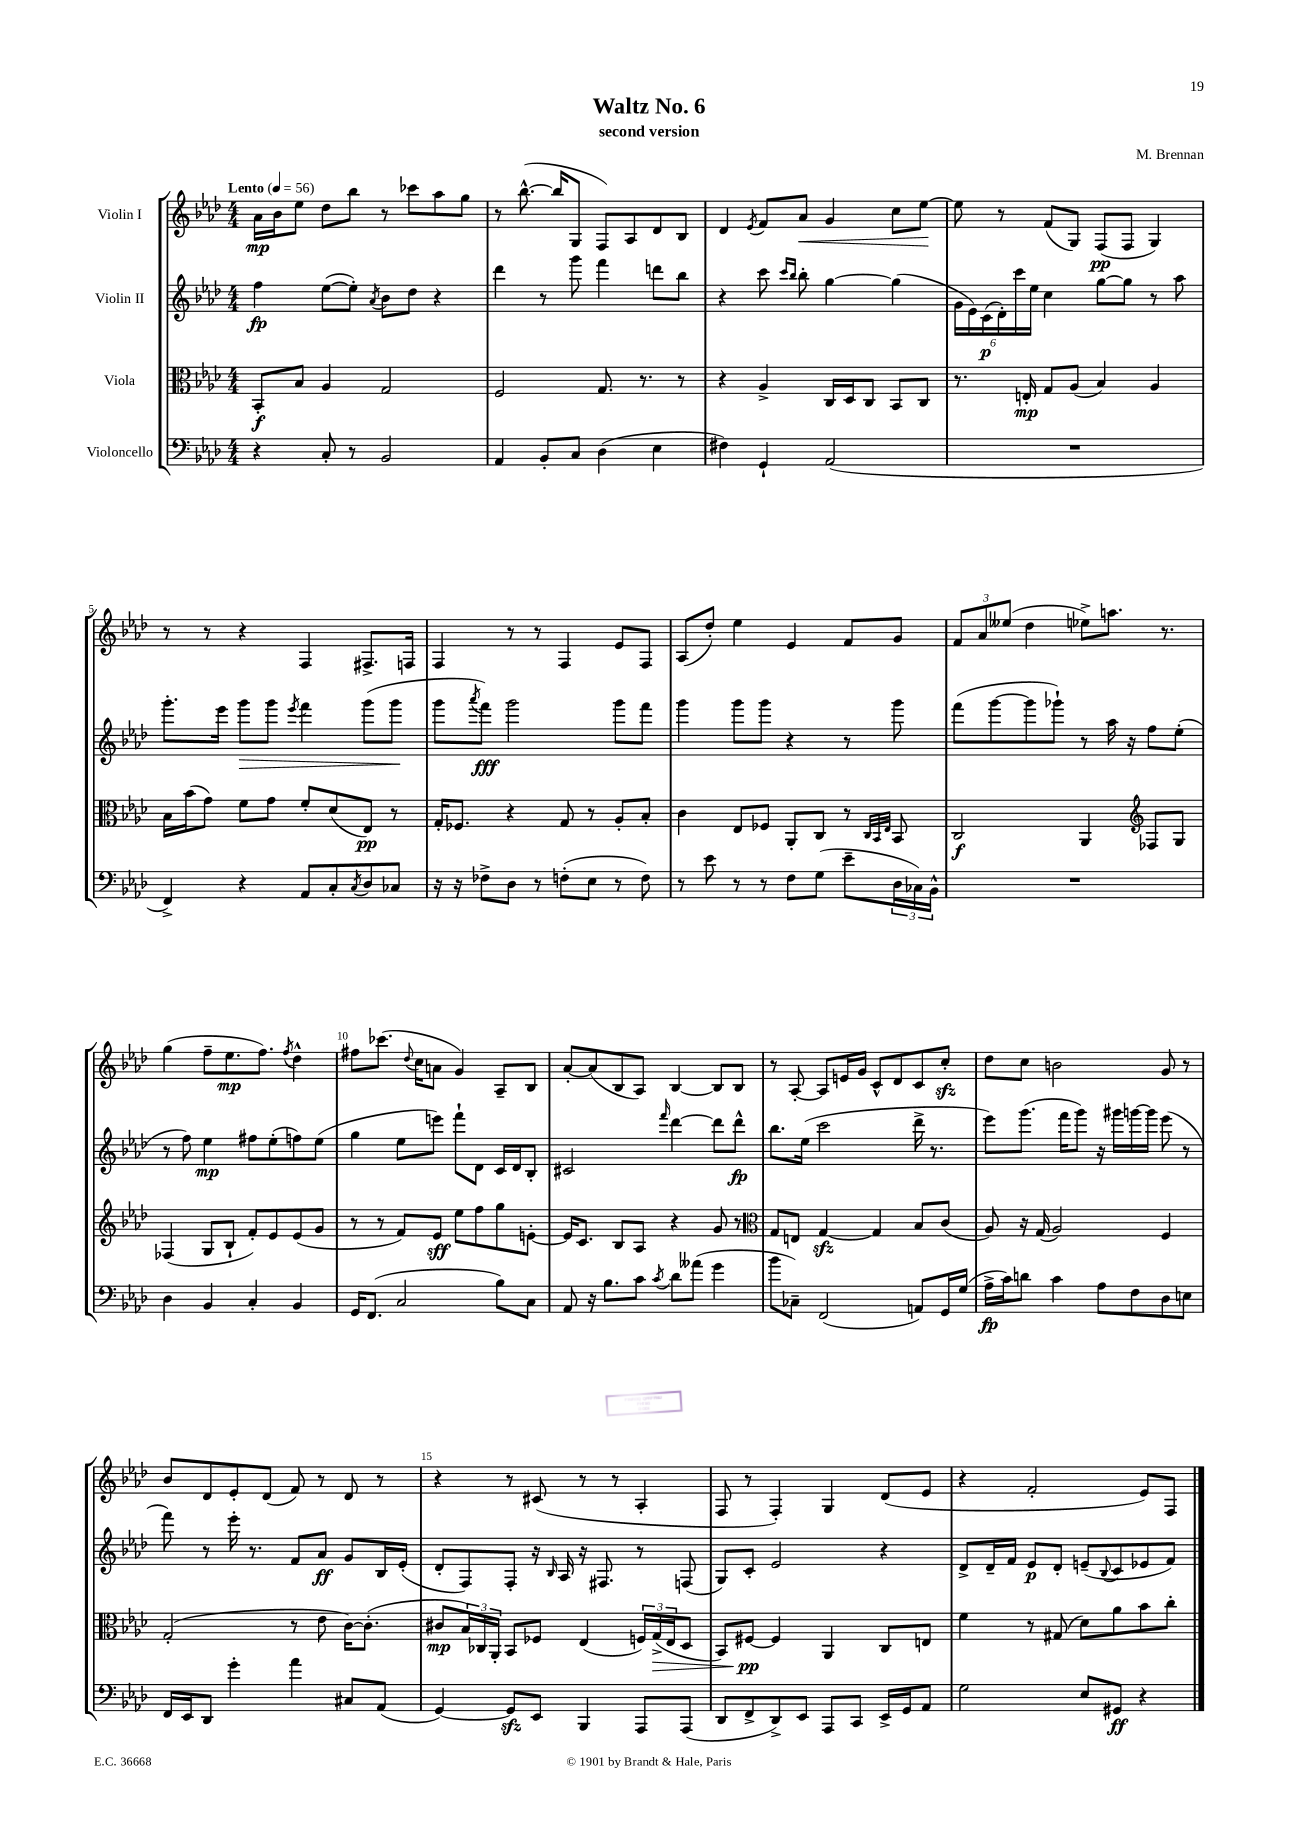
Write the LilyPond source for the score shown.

\header { title = "Waltz No. 6" composer = "M. Brennan" subtitle = "second version" }
<<
\new StaffGroup <<
\new Staff = "s0" \with { instrumentName = "Violin I" } {
    \clef treble \key aes \major \numericTimeSignature \time 4/4 \tempo "Lento" 4 = 56
    aes'16\mp bes'16 ees''8 des''8 bes''8 r8 ces'''8 aes''8 g''8 |
    r8 bes''8.~-^( bes''16 g8 f8) aes8 des'8 bes8 |
    des'4 \acciaccatura { ees'8 } f'8 aes'8\< g'4 c''8 ees''8~\! |
    ees''8 r8 f'8( g8) f8\pp( f8 g4) |
    r8 r8 r4 f4 fis8.-> f16 |
    f4 r8 r8 f4 ees'8 f8 |
    aes8( des''8-.) ees''4 ees'4 f'8 g'8 |
    \tuplet 3/2 { f'8 aes'8 eeses''8( } des''4 ees''8->) a''8. r8. |
    g''4( f''8-- ees''8.\mp f''8.) \acciaccatura { f''8 } des''4-^ |
    fis''8 ces'''8.( \appoggiatura { des''8 } c''16 a'8 g'4) aes8-- bes8 |
    aes'8~-. aes'8( bes8 aes8) bes4~ bes8 bes8 |
    r8 aes8~-. aes8 e'16 g'16 c'8-^ des'8 c'8 c''8-.\sfz |
    des''8 c''8 b'2 g'8 r8 |
    bes'8 des'8 ees'8-. des'8( f'8) r8 des'8 r8 |
    r4 r8 cis'8( r8 r8 aes4-. |
    f8 r8 f4-.) g4 des'8( ees'8 |
    r4 f'2-. ees'8) f8 \bar "|." |
}
\new Staff = "s1" \with { instrumentName = "Violin II" } {
    \clef treble \key aes \major \numericTimeSignature \time 4/4
    f''4\fp ees''8~( ees''8-.) \acciaccatura { aes'8 } bes'8 des''8 r4 |
    des'''4 r8 g'''8 f'''4 d'''8 bes''8 |
    r4 c'''8 \grace { c'''16 bes''16 } bes''8-. g''4~ g''4( |
    \tuplet 6/4 { g'16 ees'16) c'16\p( des'16-.) c'''16 ees''16 } c''4 g''8~ g''8 r8 aes''8 |
    g'''8.-. ees'''16 g'''8\> g'''8 \acciaccatura { ees'''8 } f'''4 g'''8( g'''8\! |
    g'''8 \acciaccatura { aes'''8 } f'''8\fff) g'''2 g'''8 f'''8 |
    g'''4 g'''8 g'''8 r4 r8 g'''8 |
    f'''8( g'''8~ g'''8 ges'''8-!) r8 aes''16 r16 f''8 ees''8-.( |
    r8 f''8) ees''4\mp fis''8 ees''8-.( f''8) ees''8( |
    g''4 ees''8 e'''8) f'''8-! des'8 c'16 des'16 bes8-. |
    cis'2 \grace { f'''16 } des'''4~ des'''8 des'''8-^\fp |
    bes''8. ees''16( c'''2 des'''16-> r8. |
    ees'''8) g'''8.( f'''16 g'''8) r16 gis'''16 g'''16~ g'''16 ees'''8( r8 |
    f'''8) r8 ees'''16-. r8. f'8 aes'8\ff g'8 bes16 ees'16-.( |
    des'8-. f8) f8-. r16 \grace { bes16 } aes16 r16 fis8. r8 f8( |
    g8) c'8-. ees'2 r4 |
    des'8-> des'16-- f'16 ees'8\p des'8-. e'8--( \appoggiatura { bes8 } c'8 ees'8 f'8) \bar "|." |
}
\new Staff = "s2" \with { instrumentName = "Viola" } {
    \clef alto \key aes \major \numericTimeSignature \time 4/4
    bes,8-.\f bes8 aes4 g2 |
    f2 g8. r8. r8 |
    r4 aes4-> c16 des16 c8 bes,8 c8 |
    r8. e16-.\mp g8 aes8( bes4) aes4 |
    bes16 bes'16( g'8) f'8 g'8 f'8-. des'8( ees8\pp) r8 |
    g16-. fes8. r4 g8 r8 aes8-. bes8-. |
    c'4 ees8 fes8 aes,8-. c8 r8 \grace { c32 bes,32 ees32 } bes,8 |
    c2\f aes,4 \clef treble fes8 g8 |
    fes4( g8 bes8-! f'8-.) ees'8 ees'8( g'8 |
    r8 r8 f'8) ees'8\sff ees''8 f''8 g''8 e'8~-. |
    e'16 c'8. bes8 aes8 r4 g'8 r8 |
    \clef alto g8 e8 g4~\sfz g4 bes8 c'8( |
    aes8) r16 g16( aes2) f4 |
    g2-.( r8 ees'8 c'16~) c'8.-.( |
    cis'8\mp \tuplet 3/2 { bes16) ces16 aes,16-. } bes,8 fes8 ees4( \tuplet 3/2 { f16) g16->\>( ees16 } des8 |
    bes,8) fis8~\pp\! fis4 aes,4 c8 e8 |
    f'4 r8 gis8( des'8) aes'8 bes'8 c''8-. \bar "|." |
}
\new Staff = "s3" \with { instrumentName = "Violoncello" } {
    \clef bass \key aes \major \numericTimeSignature \time 4/4
    r4 c8-. r8 bes,2 |
    aes,4 bes,8-. c8 des4( ees4 |
    fis4) g,4-! aes,2( |
    R1 |
    f,4->) r4 aes,8 c8-. \acciaccatura { c8 } des8 ces8 |
    r16 r16 fes8-> des8 r8 f8-.( ees8 r8 f8) |
    r8 ees'8 r8 r8 f8 g8( ees'8-- \tuplet 3/2 { des16 ces16) bes,16-^ } |
    R1 |
    des4 bes,4 c4-. bes,4 |
    g,16 f,8.( c2 bes8) c8 |
    aes,8 r16 bes8. c'8 \acciaccatura { c'8 } des'8 aeses'8( g'4 |
    bes'8 ces8--) f,2( a,8) g,16 g16( |
    aes16->\fp c'16) d'8 c'4 aes8 f8 des8 e8 |
    f,16 ees,16 des,8 g'4-. aes'4 cis8 aes,8( |
    g,4~) g,8\sfz ees,8 bes,,4 aes,,8 aes,,8( |
    des,8 f,8-> des,8->) ees,8 aes,,8 c,8 ees,16-> g,16 aes,8 |
    g2 ees8 gis,8\ff r4 \bar "|." |
}
>>
>>
\layout { \context { \Score \override BarNumber.break-visibility = ##(#f #t #t) barNumberVisibility = #(every-nth-bar-number-visible 5) } }
